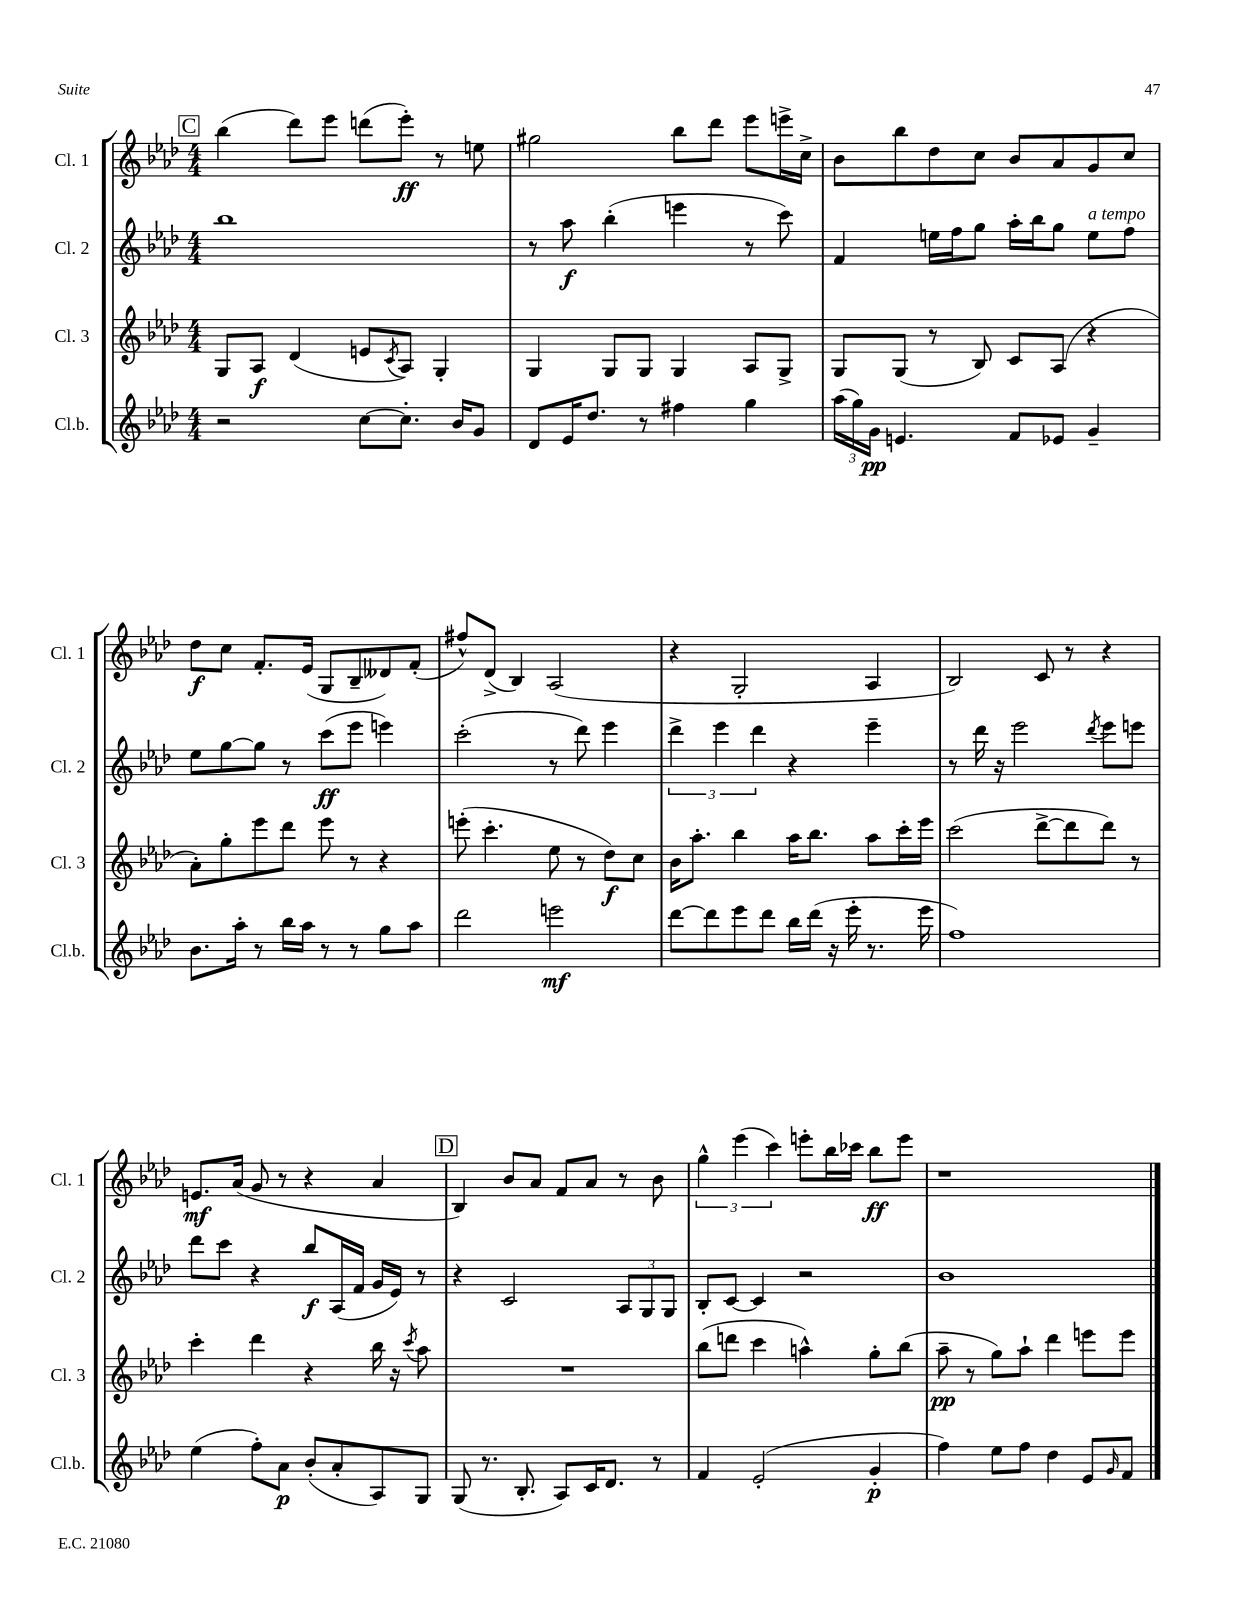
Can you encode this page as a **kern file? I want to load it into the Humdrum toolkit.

**kern	**dynam	**kern	**dynam	**kern	**dynam	**kern	**dynam
*part4	*part4	*part3	*part3	*part2	*part2	*part1	*part1
*staff4	*staff4	*staff3	*staff3	*staff2	*staff2	*staff1	*staff1
*I"Cl.b.	*	*I"Cl. 3	*	*I"Cl. 2	*	*I"Cl. 1	*
*I'Cl.b.	*	*I'Cl. 3	*	*I'Cl. 2	*	*I'Cl. 1	*
*clefG2	*	*clefG2	*	*clefG2	*	*clefG2	*
*k[b-e-a-d-]	*	*k[b-e-a-d-]	*	*k[b-e-a-d-]	*	*k[b-e-a-d-]	*
*M4/4	*	*M4/4	*	*M4/4	*	*M4/4	*
!!LO:REH:place=s1:t=C
=21	=21	=21	=21	=21	=21	=21	=21
2r	.	8G/L	.	1bb-	.	(4bb-\	.
.	.	8A-/J	f	.	.	.	.
.	.	(4d-/	.	.	.	8ddd-\L)	.
.	.	.	.	.	.	8eee-\J	.
[8cc\L	.	8en/L	.	.	.	(8dddn\L	.
.	.	8qc/	.	.	.	.	.
8.cc'\J]	.	8A-/J)	.	.	.	8eee-'\J)	ff
.	.	4G'/	.	.	.	8r	.
16b-/KL	.	.	.	.	.	.	.
8g/J	.	.	.	.	.	8een\	.
=22	=22	=22	=22	=22	=22	=22	=22
8d-/L	.	4G/	.	8r	.	2gg#X\	.
16e-/K	.	.	.	8aa-\	f	.	.
8.dd-/J	.	.	.	.	.	.	.
.	.	8G/L	.	(4bb-'\	.	.	.
8r	.	8G/J	.	.	.	.	.
4ff#X\	.	4G/	.	4eeen\	.	8bb-\L	.
.	.	.	.	.	.	8ddd-\J	.
4gg\	.	8A-/L	.	8r	.	8eee-\L	.
.	.	8G^/J	.	8ccc\)	.	16eeen^\L	.
.	.	.	.	.	.	16cc^\JJ	.
=23	=23	=23	=23	=23	=23	=23	=23
(24aa-\LL	.	8G/L	.	4f/	.	8b-\L	.
24gg\)	.	.	.	.	.	.	.
24g\JJ	pp	.	.	.	.	.	.
4.en/	.	(8G/J	.	.	.	8bb-\	.
.	.	8r	.	16een\LL	.	8dd-\	.
.	.	.	.	16ff\J	.	.	.
.	.	8B-/)	.	8gg\J	.	8cc\J	.
8f/L	.	8c/L	.	16aa-'\LL	.	8b-/L	.
.	.	.	.	16bb-\J	.	.	.
8e-X/J	.	(8A-/J	.	8gg\J	.	8a-/	.
!	!	!	!	!LO:TX:a:i:t=a tempo	!	!	!
4g~/	.	4r	.	8ee\L	.	8g/	.
.	.	.	.	8ff\J	.	8cc/J	.
!!LO:LB:g=z
=24	=24	=24	=24	=24	=24	=24	=24
8.b-\L	.	8a-'\L)	.	8ee-\L	.	8dd-\L	f
.	.	8gg'\	.	[8gg\	.	8cc\J	.
16aa-'\Jk	.	.	.	.	.	.	.
8r	.	8eee-\	.	8gg\J]	.	8.f'/L	.
16bb-\LL	.	8ddd-\J	.	8r	.	.	.
16aa-\JJ	.	.	.	.	.	(16e-/Jk	.
8r	.	8eee-\	.	(8ccc\L	ff	8G/L	.
8r	.	8r	.	8eee-\J	.	8B-~/	.
8gg\L	.	4r	.	4eeen\)	.	8d--X/)	.
8aa-\J	.	.	.	.	.	(8f'/J	.
=25	=25	=25	=25	=25	=25	=25	=25
2ddd-\	.	(8eeen'\	.	(2ccc'\	.	8ff#X^^/L)	.
.	.	4.ccc'\	.	.	.	(8d-^/J	.
.	.	.	.	.	.	4B-/)	.
2eeen\	mf	8ee-\	.	8r	.	(2A-/	.
.	.	8r	.	8ddd-\)	.	.	.
.	.	8dd-\L)	f	4eee-\	.	.	.
.	.	8cc\J	.	.	.	.	.
=26	=26	=26	=26	=26	=26	=26	=26
[8ddd-\L	.	16b-\KL	.	6ddd-^\	.	4r	.
.	.	8.aa-'\J	.	.	.	.	.
8ddd-\]	.	.	.	.	.	.	.
.	.	.	.	6eee-\	.	.	.
8eee-\	.	4bb-\	.	.	.	2G'/	.
.	.	.	.	6ddd-\	.	.	.
8ddd-\J	.	.	.	.	.	.	.
16bb-\LL	.	16aa-\KL	.	4r	.	.	.
(16ddd-\JJ	.	8.bb-\J	.	.	.	.	.
16r	.	.	.	.	.	.	.
16eee-'\	.	.	.	.	.	.	.
8.r	.	8aa-\L	.	4eee-~\	.	4A-/	.
.	.	16ccc'\L	.	.	.	.	.
16eee-\	.	16eee-\JJ	.	.	.	.	.
=27	=27	=27	=27	=27	=27	=27	=27
1ff)	.	(2ccc\	.	8r	.	2B-/)	.
.	.	.	.	16ddd-\	.	.	.
.	.	.	.	16r	.	.	.
.	.	.	.	2eee-\	.	.	.
.	.	[8ddd-^\L	.	.	.	8c/	.
.	.	8ddd-\]	.	.	.	8r	.
.	.	.	.	8qddd-/	.	.	.
.	.	8ddd-\J)	.	8eee-\L	.	4r	.
.	.	8r	.	8eeen\J	.	.	.
!!LO:LB:g=z
=28	=28	=28	=28	=28	=28	=28	=28
(4ee-\	.	4ccc'\	.	8ddd-\L	.	8.en/L	mf
.	.	.	.	8ccc\J	.	.	.
.	.	.	.	.	.	(16a-/Jk	.
8ff'\L)	.	4ddd-\	.	4r	.	8g/	.
8a-\J	p	.	.	.	.	8r	.
(8b-'/L	.	4r	.	8bb-/L	f	4r	.
8a-'/	.	.	.	(16A-/L	.	.	.
.	.	.	.	16f/JJ	.	.	.
8A-/)	.	16bb-\	.	16g/LL	.	4a-/	.
.	.	16r	.	16e-/JJ)	.	.	.
.	.	8qccc/	.	.	.	.	.
8G/J	.	8aa-\	.	8r	.	.	.
!!LO:REH:place=s1:t=D
=29	=29	=29	=29	=29	=29	=29	=29
(8G/	.	1r	.	4r	.	4B-/)	.
8.r	.	.	.	.	.	.	.
.	.	.	.	2c/	.	8b-/L	.
8.B-'/	.	.	.	.	.	.	.
.	.	.	.	.	.	8a-/J	.
8A-/L)	.	.	.	.	.	8f/L	.
16c/K	.	.	.	.	.	8a-/J	.
8.d-/J	.	.	.	.	.	.	.
.	.	.	.	12A-/L	.	8r	.
.	.	.	.	12G/	.	.	.
8r	.	.	.	.	.	8b-\	.
.	.	.	.	12G/J	.	.	.
=30	=30	=30	=30	=30	=30	=30	=30
4f/	.	(8bb-\L	.	8B-'/L	.	6gg^^\	.
.	.	8dddn\J	.	[8c/J	.	.	.
.	.	.	.	.	.	(6eee-\	.
(2e-'/	.	4ccc\	.	4c/]	.	.	.
.	.	.	.	.	.	6ccc\)	.
.	.	4aan^^\)	.	2r	.	8eeen'\L	.
.	.	.	.	.	.	16bb-\L	.
.	.	.	.	.	.	16ccc-X\JJ	.
4g'/	p	8gg'\L	.	.	.	8bb-\L	ff
.	.	(8bb-\J	.	.	.	8eee\J	.
=31	=31	=31	=31	=31	=31	=31	=31
4ff\)	.	8aa-~\	pp	1b-	.	1r	.
.	.	8r	.	.	.	.	.
8ee-\L	.	8gg\L)	.	.	.	.	.
8ff\J	.	8aa-`\J	.	.	.	.	.
4dd-\	.	4ddd-\	.	.	.	.	.
8e-/L	.	8eeen\L	.	.	.	.	.
16qqg/	.	.	.	.	.	.	.
8f/J	.	8eee\J	.	.	.	.	.
==	==	==	==	==	==	==	==
*-	*-	*-	*-	*-	*-	*-	*-
